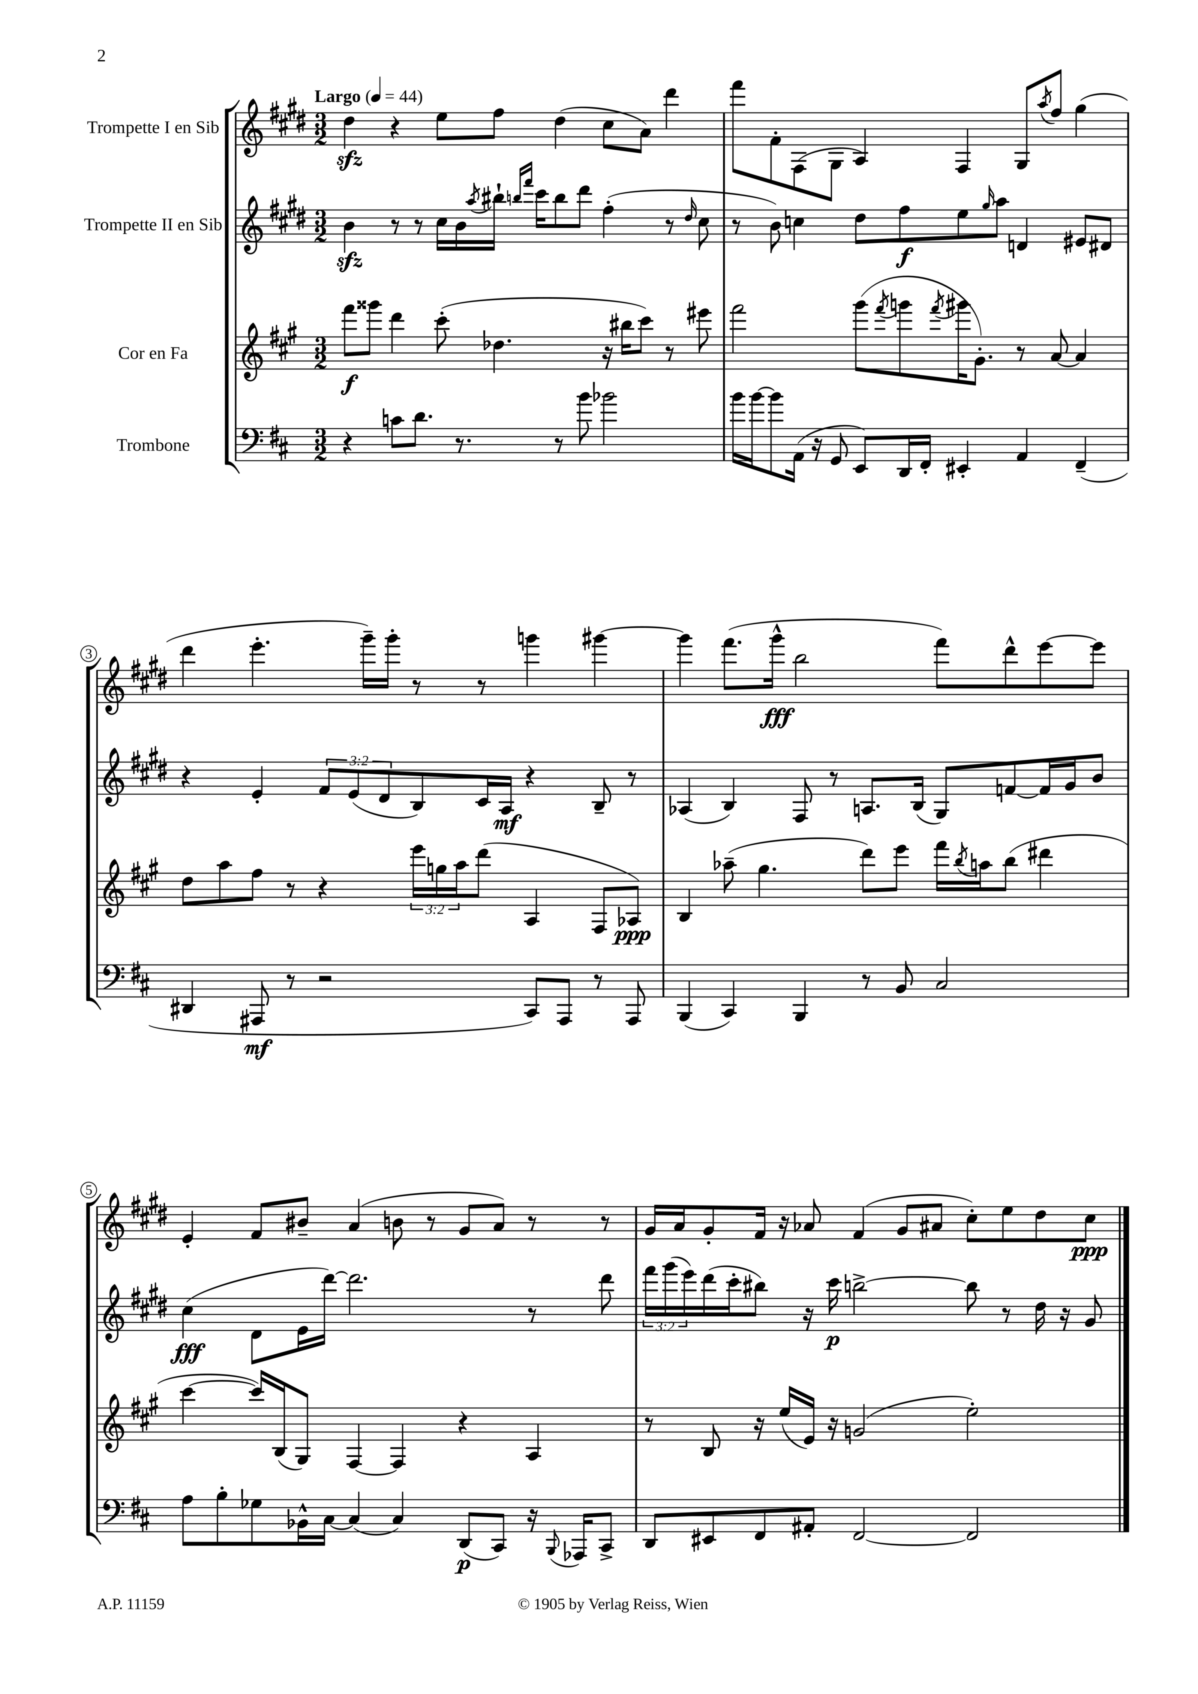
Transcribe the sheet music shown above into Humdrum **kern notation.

**kern	**dynam	**kern	**dynam	**kern	**dynam	**kern	**dynam
*part4	*part4	*part3	*part3	*part2	*part2	*part1	*part1
*staff4	*staff4	*staff3	*staff3	*staff2	*staff2	*staff1	*staff1
*I"Trombone	*	*I"Cor en Fa	*	*I"Trompette II en Sib	*	*I"Trompette I en Sib	*
*clefF4	*	*clefG2	*	*clefG2	*	*clefG2	*
*k[f#c#]	*	*k[f#c#g#]	*	*k[f#c#g#d#]	*	*k[f#c#g#d#]	*
*M3/2	*	*M3/2	*	*M3/2	*	*M3/2	*
*MM44	*	*MM44	*	*MM44	*	*MM44	*
=1	=1	=1	=1	=1	=1	=1	=1
!	!	!	!	!	!	!LO:TX:a:B:t=Largo	!
4r	.	8fff#\L	f	4bzz\	.	4dd#zz\	.
.	.	8ggg##X\J	.	.	.	.	.
8cn\L	.	4ddd\	.	8r	.	4r	.
8.d\J	.	.	.	8r	.	.	.
.	.	(8ccc#'\	.	16cc#\LL	.	8ee\L	.
8.r	.	.	.	16b\	.	.	.
.	.	.	.	8qaa/	.	.	.
.	.	4.dd-X\	.	16bb#X`\JJ	.	8ff#\J	.
.	.	.	.	16qqbbn/LL	.	.	.
.	.	.	.	16qqfff#/JJ	.	.	.
.	.	.	.	16ccc#\KL	.	.	.
8r	.	.	.	8bb\	.	(4dd#\	.
8b\	.	.	.	8ddd#\J	.	.	.
2b-X\	.	16r	.	(4ff#'\	.	8cc#\L	.
.	.	16bb#X\KL	.	.	.	.	.
.	.	8ccc#\J)	.	.	.	8a\J)	.
.	.	8r	.	8r	.	4ddd#\	.
.	.	.	.	16qqdd#/	.	.	.
.	.	8eee#X\	.	8cc#\	.	.	.
=2	=2	=2	=2	=2	=2	=2	=2
16b\LL	.	2fff#\	.	8r	.	8fff#\L	.
[16b\J	.	.	.	.	.	.	.
8b\]	.	.	.	8b\)	.	8f#'\	.
(16AA\Jk	.	.	.	4ccn\	.	(8F#\	.
16r	.	.	.	.	.	.	.
8GG/	.	.	.	.	.	8G#\J	.
8EE/L)	.	(8ggg#\L	.	8dd#\L	.	4A/)	.
.	.	8qfff#/	.	.	.	.	.
16DD/L	.	8gggn\	.	8ff#\	f	.	.
16FF#'/JJ	.	.	.	.	.	.	.
.	.	8qfff#/	.	.	.	.	.
4EE#X'/	.	16ggg#X\K	.	8ee\	.	4F#/	.
.	.	8.g#'\J)	.	.	.	.	.
.	.	.	.	16qqgg#/	.	.	.
.	.	.	.	8aa\J	.	.	.
4AA/	.	8r	.	4dn/	.	8G#/L	.
.	.	.	.	.	.	8qaa/	.
.	.	[8a/	.	.	.	8ff#/J	.
(4FF#~/	.	4a/]	.	8e#X/L	.	(4gg#\	.
.	.	.	.	8d#X/J	.	.	.
!!LO:LB:g=z
=3	=3	=3	=3	=3	=3	=3	=3
4DD#X/	.	8dd\L	.	4r	.	4ddd#\	.
.	.	8aa\	.	.	.	.	.
8AAA#X/	mf	8ff#\J	.	4e'/	.	4.eee'\	.
8r	.	8r	.	.	.	.	.
2r	.	4r	.	12f#/L	.	.	.
.	.	.	.	(12e/	.	.	.
.	.	.	.	.	.	16ggg#~\LL)	.
.	.	.	.	12d#/	.	.	.
.	.	.	.	.	.	16ggg#'\JJ	.
.	.	24eee\LL	.	8B/)	.	8r	.
.	.	24ggn\	.	.	.	.	.
.	.	24aa\J	.	.	.	.	.
.	.	(8ddd\J	.	16c#/L	.	8r	.
.	.	.	.	16A/JJ	mf	.	.
8CC#/L)	.	4A/	.	4r	.	4gggn\	.
8AAA#/J	.	.	.	.	.	.	.
8r	.	8F#/L	.	8B~/	.	[4ggg#X\	.
8AAA#/	.	8A-X/J)	ppp	8r	.	.	.
=4	=4	=4	=4	=4	=4	=4	=4
(4BBB/	.	4B/	.	(4A-X/	.	4ggg#\]	.
4CC#/)	.	(8aa-X~\	.	4B/)	.	(8.fff#\L	.
.	.	4.gg#\	.	.	.	.	.
.	.	.	.	.	.	16ggg#^^\Jk	fff
4BBB/	.	.	.	8F#/	.	2bb\	.
.	.	.	.	8r	.	.	.
8r	.	8ddd\L)	.	8.An/L	.	.	.
8BB/	.	8eee\J	.	.	.	.	.
.	.	.	.	(16B/Jk	.	.	.
2C#/	.	16fff#\LL	.	8G#/L)	.	8fff#\L)	.
.	.	8qbb/	.	.	.	.	.
.	.	16aan\J	.	.	.	.	.
.	.	(8bb\J	.	[8fn/	.	8ddd#^^\	.
.	.	4ddd#X\	.	16f/L]	.	[8eee\	.
.	.	.	.	16g#/J	.	.	.
.	.	.	.	8b/J	.	8eee\J]	.
!!LO:LB:g=z
=5	=5	=5	=5	=5	=5	=5	=5
8A\L	.	[4ccc#\	.	(4cc#\	fff	4e'/	.
8B'\	.	.	.	.	.	.	.
8G-X\	.	16ccc#/LL])	.	8d#\L	.	8f#/L	.
.	.	(16B/J	.	.	.	.	.
16BB-X^^\L	.	8G#/J)	.	16e\L	.	8b#X~/J	.
[16C#\JJ	.	.	.	[16ddd#\JJ)	.	.	.
(4C#/]	.	[4F#/	.	2.ddd#\]	.	(4a/	.
4C#/)	.	4F#/]	.	.	.	8bn\	.
.	.	.	.	.	.	8r	.
(8DD/L	p	4r	.	.	.	8g#/L	.
8CC#/J)	.	.	.	.	.	8a/J)	.
16r	.	4A/	.	8r	.	8r	.
8qqBBB/	.	.	.	.	.	.	.
16AAA-X/KL	.	.	.	.	.	.	.
8CC#^/J	.	.	.	8ddd#\	.	8r	.
=6	=6	=6	=6	=6	=6	=6	=6
8DD/L	.	8r	.	24fff#\LL	.	16g#/LL	.
.	.	.	.	(24ggg#\	.	.	.
.	.	.	.	.	.	16a/J	.
.	.	.	.	24eee\)	.	.	.
8EE#X/	.	8B/	.	(16ddd#\	.	8g#'/	.
.	.	.	.	16ccc#'\J	.	.	.
8FF#/	.	16r	.	8bb#X\J)	.	16f#/Jk	.
.	.	(16ee/LL	.	.	.	16r	.
8AA#X'/J	.	16e/JJ)	.	16r	.	8a-X/	.
.	.	16r	.	16ccc#\	p	.	.
[2FF#/	.	(2gn/	.	[2bbn^\	.	(4f#/	.
.	.	.	.	.	.	8g#/L	.
.	.	.	.	.	.	8a#X/J	.
2FF#/]	.	2ee'\)	.	8bb\]	.	8cc#'\L)	.
.	.	.	.	8r	.	8ee\	.
.	.	.	.	16dd#\	.	8dd#\	.
.	.	.	.	16r	.	.	.
.	.	.	.	8g#/	.	8cc#\J	ppp
==	==	==	==	==	==	==	==
*-	*-	*-	*-	*-	*-	*-	*-
